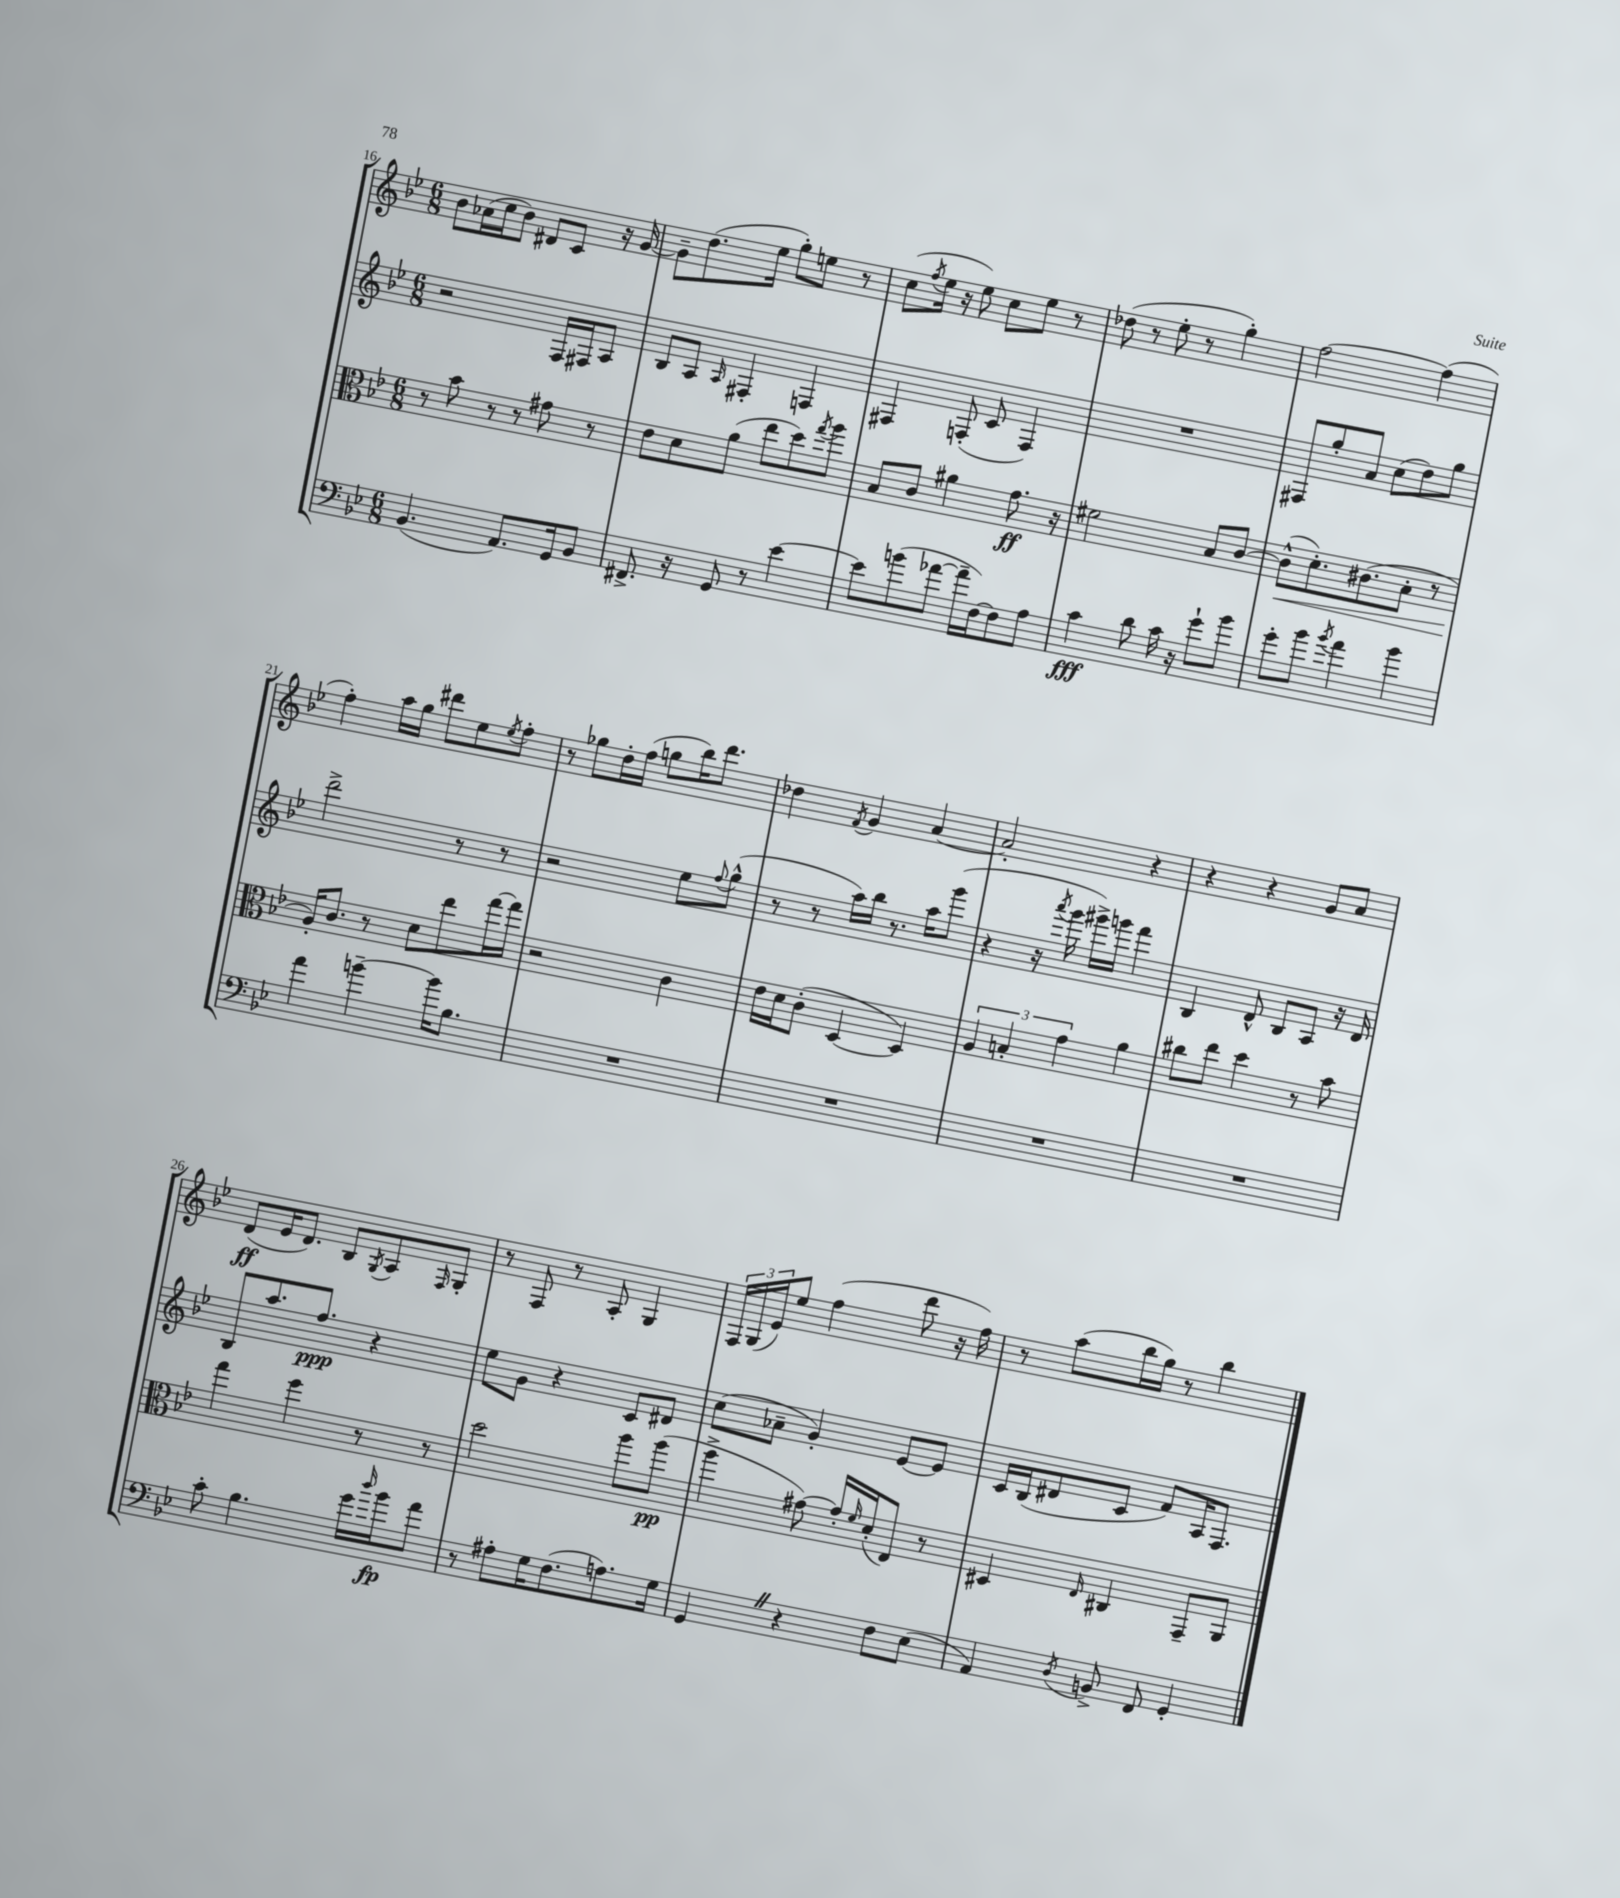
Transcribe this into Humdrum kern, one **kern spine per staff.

**kern	**dynam	**kern	**dynam	**kern	**dynam	**kern	**dynam
*part4	*part4	*part3	*part3	*part2	*part2	*part1	*part1
*staff4	*staff4	*staff3	*staff3	*staff2	*staff2	*staff1	*staff1
*clefF4	*	*clefC3	*	*clefG2	*	*clefG2	*
*k[b-e-]	*	*k[b-e-]	*	*k[b-e-]	*	*k[b-e-]	*
*M6/8	*	*M6/8	*	*M6/8	*	*M6/8	*
=16	=16	=16	=16	=16	=16	=16	=16
(4.BB-/	.	8r	.	2r	.	8b-\L	.
.	.	8b-\	.	.	.	(16a-X\L	.
.	.	.	.	.	.	16cc\J	.
.	.	8r	.	.	.	8b-\J)	.
8.AA/L)	.	8r	.	.	.	8d#X/L	.
.	.	8g#X\	.	16F/LL	.	8c/J	.
16GG/k	.	.	.	16F#X/J	.	.	.
8BB-/J	.	8r	.	8A/J	.	16r	.
.	.	.	.	.	.	[16g/	.
=17	=17	=17	=17	=17	=17	=17	=17
8.FF#X^/	.	8e-\L	.	8B-/L	.	8g~\L]	.
.	.	8d\	.	8A/J	.	(8.dd\	.
16r	.	.	.	.	.	.	.
.	.	.	.	16qqA/	.	.	.
8GG/	.	(8a\J	.	4F#X'/	.	.	.
.	.	.	.	.	.	16ee-\Jk	.
8r	.	8ee-\L	.	.	.	8gg'\L)	.
[4e-\	.	8dd\)	.	4Fn/	.	8een\J	.
.	.	8qgg/	.	.	.	.	.
.	.	8aa\J	.	.	.	8r	.
=18	=18	=18	=18	=18	=18	=18	=18
8e-\L]	.	8B-/L	.	4F#X/	.	(8cc\L	.
.	.	.	.	.	.	8qff/	.
(8bn\	.	8c/J	.	.	.	16ee-\Jk	.
.	.	.	.	.	.	16r	.
[8a-X\J	.	4a#X\	.	(8Fn'/	.	8ee-\)	.
16a-~\LL]	.	.	.	8c/	.	8cc\L	.
[16F\J)	.	.	.	.	.	.	.
8F\]	.	8.g\	ff	4F/)	.	8ee-\J	.
8A\J	.	.	.	.	.	8r	.
.	.	16r	.	.	.	.	.
=19	=19	=19	=19	=19	=19	=19	=19
4c\	fff	2f#X\	.	2.r	.	(8dd-X\	.
.	.	.	.	.	.	8r	.
8d\	.	.	.	.	.	8ee-'\	.
16c\	.	.	.	.	.	8r	.
16r	.	.	.	.	.	.	.
8g`\L	.	8B-/L	.	.	.	4gg'\)	.
8b-\J	.	[8c/J	.	.	.	.	.
=20	=20	=20	=20	=20	=20	=20	=20
!	!	!	!LO:HP:b	!	!	!	!
8g'\L	.	(8c^^\L]	<	8F#X/L	.	[2ff\	.
8b-\J	.	8.d'\)	.	8gg'/	.	.	.
8qb-/	.	.	.	.	.	.	.
4a\	.	.	.	8a/J	.	.	.
.	.	(8.c#X\	.	.	.	.	.
.	.	.	.	(8cc\L	.	.	.
4b-\	.	8B-'\J	.	8dd\)	.	(4ff\]	.
.	.	8r	.	8gg\J	.	.	.
!!LO:LB:g=z
=21	=21	=21	=21	=21	=21	=21	=21
4a\	.	16A'/KL)	.	2ddd^\	.	4ff'\)	.
.	.	8.c/J	[	.	.	.	.
[4bn~\	.	8r	.	.	.	16aa\LL	.
.	.	.	.	.	.	16gg\JJ	.
.	.	8d\L	.	.	.	8ddd#X\L	.
16b\KL]	.	8ee-\	.	8r	.	8ee-\	.
8.B-\J	.	.	.	.	.	.	.
.	.	.	.	.	.	8qee-/	.
.	.	[16gg\L	.	8r	.	8ff'\J	.
.	.	16gg\JJ]	.	.	.	.	.
=22	=22	=22	=22	=22	=22	=22	=22
2.r	.	2r	.	2r	.	8r	.
.	.	.	.	.	.	8gg-X\L	.
.	.	.	.	.	.	16dd'\L	.
.	.	.	.	.	.	(16ff\JJ	.
.	.	.	.	.	.	8ggn\L	.
.	.	4c\	.	8ee-\L	.	16bb-\K)	.
.	.	.	.	.	.	8.ddd\J	.
.	.	.	.	8qqff/	.	.	.
.	.	.	.	(8gg^^\J	.	.	.
=23	=23	=23	=23	=23	=23	=23	=23
2.r	.	16e-\LL	.	8r	.	4dd-X\	.
.	.	16d\J	.	.	.	.	.
.	.	(8c'\J	.	8r	.	.	.
.	.	.	.	.	.	8qf/	.
.	.	[4D/	.	16aa\LL)	.	4g/	.
.	.	.	.	16bb-\JJ	.	.	.
.	.	.	.	8.r	.	.	.
.	.	4D/])	.	.	.	[4a/	.
.	.	.	.	16aa\KL	.	.	.
.	.	.	.	(8ggg\J	.	.	.
=24	=24	=24	=24	=24	=24	=24	=24
2.r	.	6A/	.	4r	.	2a'/]	.
.	.	6Bn'/	.	.	.	.	.
.	.	.	.	16r	.	.	.
.	.	.	.	8qaaa/	.	.	.
.	.	.	.	16ggg\	.	.	.
.	.	6g\	.	.	.	.	.
.	.	.	.	16ggg#X^\LL)	.	.	.
.	.	.	.	16gggn\JJ	.	.	.
.	.	4a\	.	4fff\	.	4r	.
=25	=25	=25	=25	=25	=25	=25	=25
2.r	.	8cc#X\L	.	4B-/	.	4r	.
.	.	8ee-\J	.	.	.	.	.
.	.	4dd\	.	8d^^/	.	4r	.
.	.	.	.	8B-/L	.	.	.
.	.	8r	.	8A/J	.	8g/L	.
.	.	8b-\	.	16r	.	8a/J	.
.	.	.	.	16d/	.	.	.
!!LO:LB:g=z
=26	=26	=26	=26	=26	=26	=26	=26
8c'\	.	4gg\	.	8B-/L	.	(8d/L	ff
4.B-\	.	.	.	8.aa/	.	16e-/K	.
.	.	.	.	.	.	8.d/J)	.
.	.	4ff\	.	.	.	.	.
.	.	.	.	8.ff/J	ppp	.	.
.	.	.	.	.	.	8B-/L	.
.	.	.	.	.	.	8qG/	.
16g\LL	.	8r	.	4r	.	8A/	.
16qqdd/	.	.	.	.	.	.	.
16b-\J	fp	.	.	.	.	.	.
.	.	.	.	.	.	16qqF/	.
8a\J	.	8r	.	.	.	8G'/J	.
=27	=27	=27	=27	=27	=27	=27	=27
8r	.	2dd\	.	8ee-\L	.	8r	.
8A#X'\L	.	.	.	8g\J	.	8F/	.
16G\K	.	.	.	4r	.	8r	.
(8.F\	.	.	.	.	.	.	.
.	.	.	.	.	.	8A'/	.
8.An\)	.	8aa\L	.	8c/L	.	4G/	.
.	.	(8aa\J	pp	8d#X/J	.	.	.
16G\Jk	.	.	.	.	.	.	.
=28	=28	=28	=28	=28	=28	=28	=28
4GGZ/	.	4aa^\	.	(8cc\L	.	24F/LL	.
.	.	.	.	.	.	(24G/	.
.	.	.	.	.	.	24e-/J)	.
.	.	.	.	8a-X~\J	.	8ee-/J	.
4r	.	[8g#X\)	.	4g'/)	.	(4ff\	.
.	.	16g#'/LL]	.	.	.	.	.
.	.	16qqf/	.	.	.	.	.
.	.	(16d'/J	.	.	.	.	.
8F\L	.	8E-/J)	.	[8e-/L	.	8ddd\	.
(8E-\J	.	8r	.	8e-/J]	.	16r	.
.	.	.	.	.	.	16ff\)	.
=29	=29	=29	=29	=29	=29	=29	=29
4AA/)	.	4D#X/	.	16c/LL	.	8r	.
.	.	.	.	(16B-/J	.	.	.
.	.	.	.	8d#X/	.	(8aa\L	.
8qD/	.	16qqE-/	.	.	.	.	.
8BBn^/	.	4C#X/	.	8c/J	.	16bb-\L	.
.	.	.	.	.	.	16gg\JJ)	.
8FF/	.	.	.	8f/L)	.	8r	.
4GG'/	.	8GG~/L	.	16A/K	.	4bb-\	.
.	.	.	.	8.F/J	.	.	.
.	.	8AA/J	.	.	.	.	.
==	==	==	==	==	==	==	==
*-	*-	*-	*-	*-	*-	*-	*-
